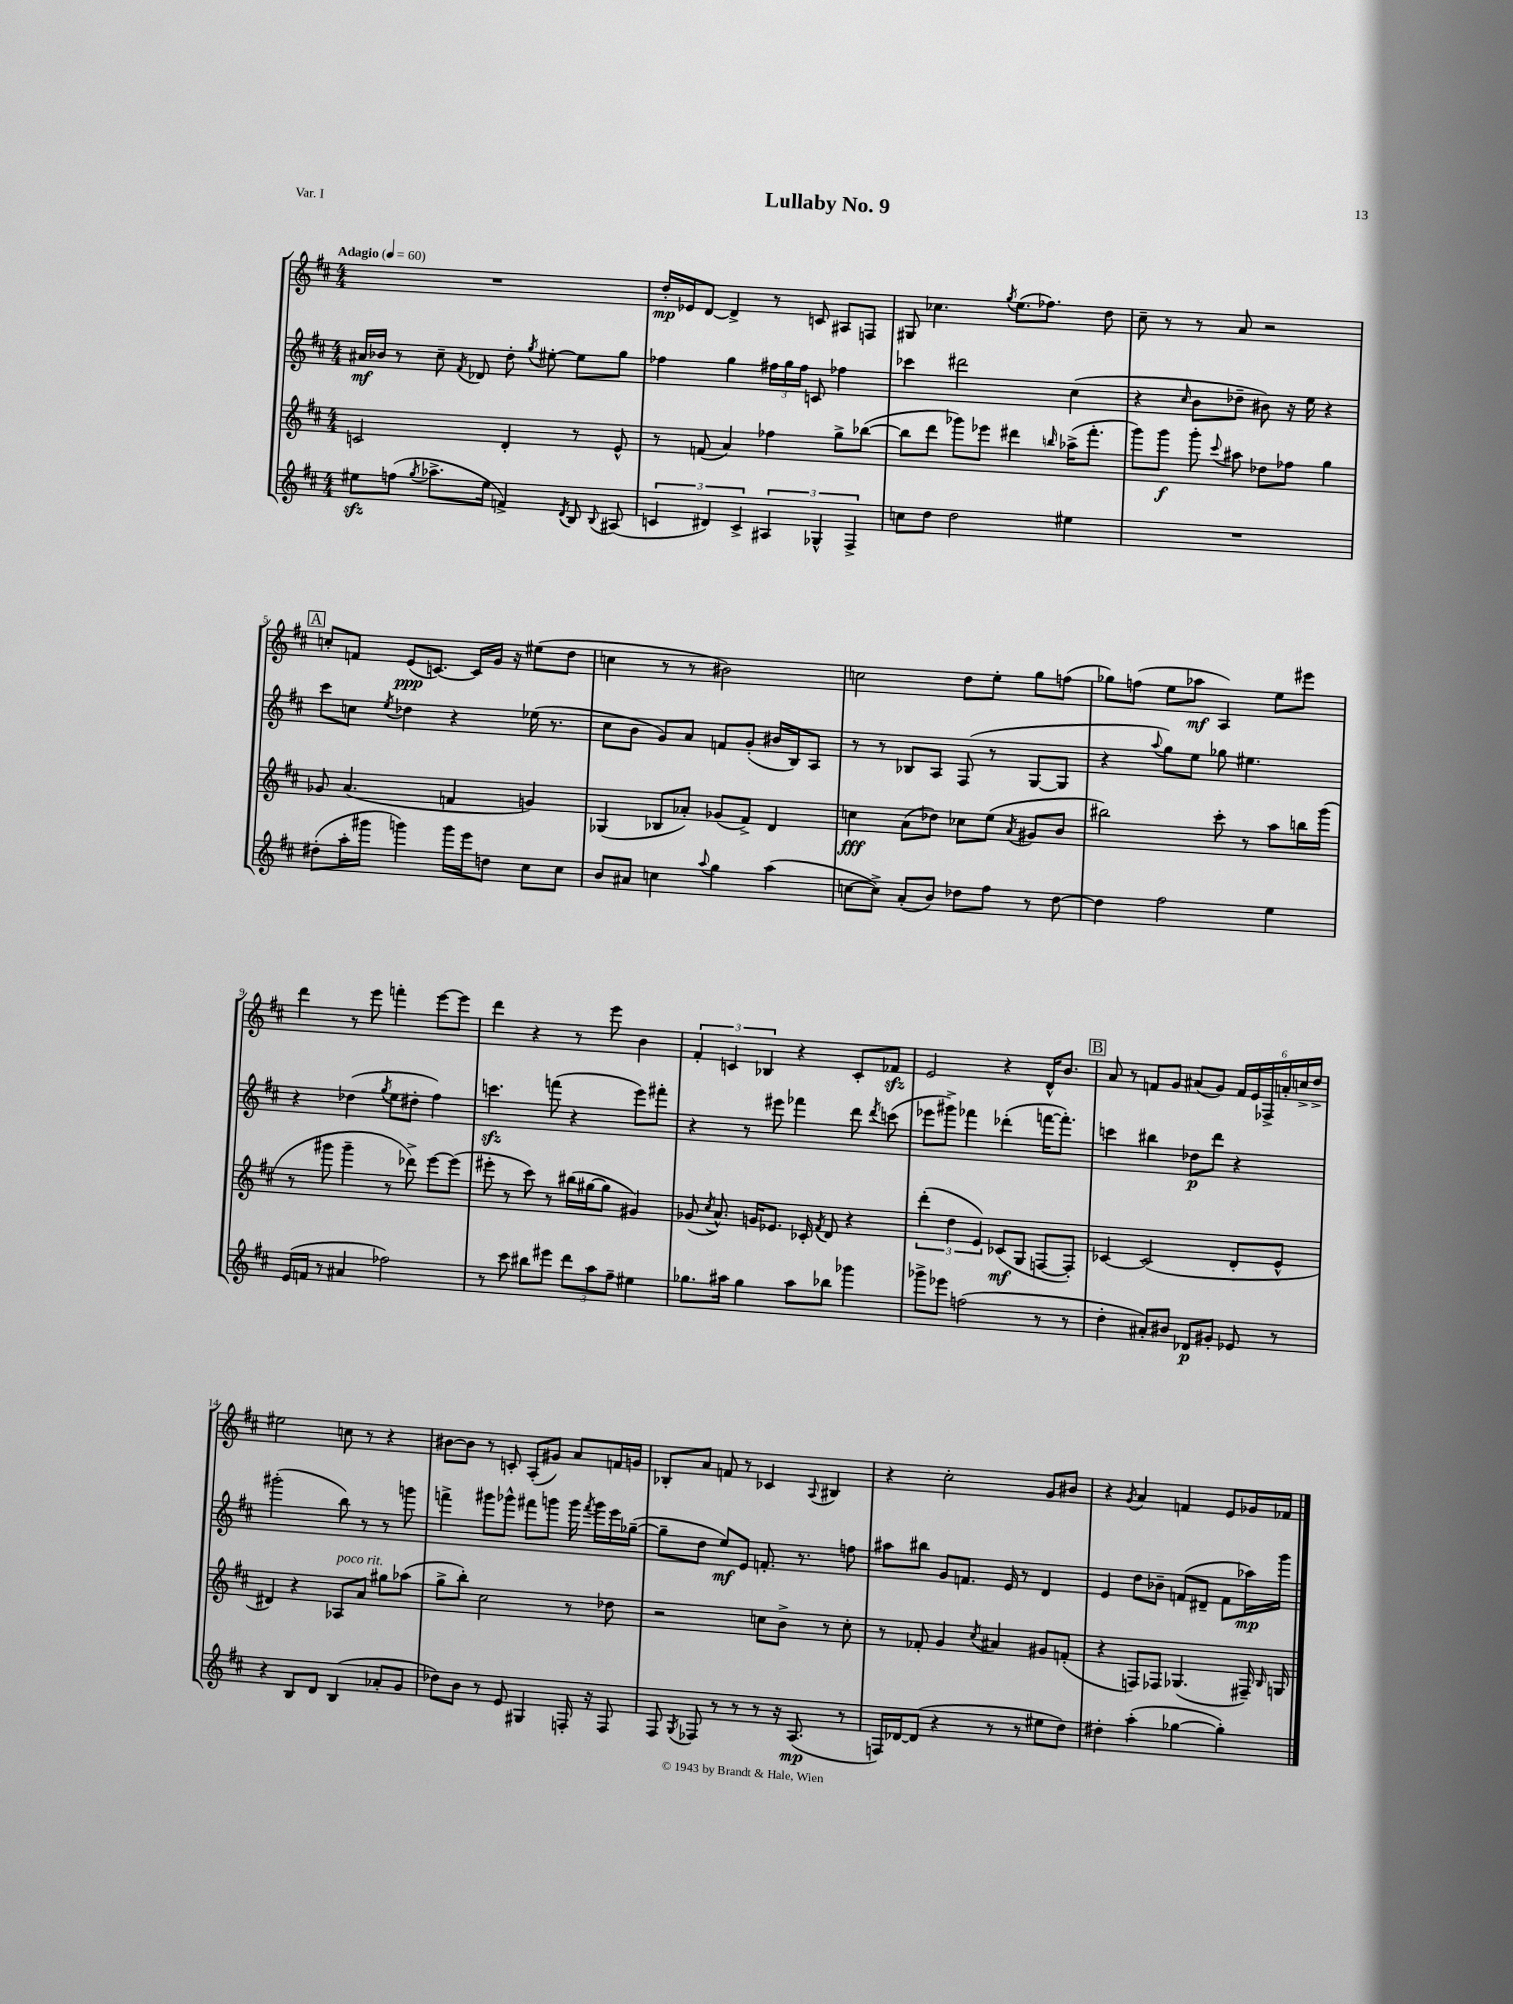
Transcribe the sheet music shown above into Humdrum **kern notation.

**kern	**kern	**kern	**kern
*staff4	*staff3	*staff2	*staff1
*clefG2	*clefG2	*clefG2	*clefG2
*k[f#c#]	*k[f#c#]	*k[f#c#]	*k[f#c#]
*M4/4	*M4/4	*M4/4	*M4/4
*MM60	*MM60	*MM60	*MM60
8ee#\L	2c/	16a#/LL	1r
.	.	16b-/JJ	.
(8ff\J	.	8r	.
8qgg/	.	.	.
8.aa-^\L	.	8cc#~\	.
.	.	8qf#/	.
.	.	8d-/	.
16ee#\Jk	.	.	.
4f^/)	4d'/	8dd'\	.
.	.	8qgg/	.
.	.	[8ee#'\	.
8qd/	.	.	.
8B/	8r	8ee#\]L	.
8qqB/	.	.	.
(8A#/	8e^^/	8gg\J	.
=	=	=	=
6c/	8r	4ff-\	16dd'/LL
.	.	.	16e-/J
.	(8f/	.	[8d/J
6d#/)	.	.	.
.	4a/)	4gg\	4d^/]
6c^/	.	.	.
6A#/	4ff-\	24ff#\LL	8r
.	.	24gg\	.
.	.	24ff#\JJ	.
.	.	8c/	8c/
6G-^^/	.	.	.
.	8gg^\L	4ff-\	8A#/L
6F#^/	.	.	.
.	([8bb-\J	.	8F/J
=	=	=	=
8cc\L	8bb-\]L	4ccc-\	8G#/
8dd\J	8ddd\J	.	4.cc-\
2dd\	8ggg-\L)	2ddd#\	.
.	8eee-\J	.	.
.	.	.	8qgg/
.	4ddd#\	.	(8.ee\L
.	.	.	8.ff-\J)
.	16qqbb/	.	.
4ee#\	(16aa-^\LK	(4cc#\	.
.	8.fff#'\J	.	.
.	.	.	8dd\
=	=	=	=
1r	8ggg\L)	4r	8cc#~\
.	8ggg\J	.	8r
.	.	16qqcc#/	.
.	8ggg'\	8b\L	8r
.	8qqccc#/	.	.
.	8aa#\	8dd-~\J	8a/
.	8dd-\L	8b#\)	2r
.	8ff-\J	16r	.
.	.	16ee\	.
.	4gg\	4r	.
=	=	=	=
(8dd#'\L	8g-/	8ccc#\L	8cc'/L
16aa'\L	(4.a/	8cc\J	8f/J
16ggg#\JJ	.	.	.
.	.	8qee/	.
4ggg\)	.	4dd-\	(8e/L
.	.	.	[8.c/J)
16ggg\LL	4f/	4r	.
16eee\J	.	.	16c/]LL
8dd\J	.	.	16g/JJ
.	.	.	16r
8cc#\L	4g/)	(16ee-\	(8ee#\L
.	.	8.r	.
8cc#\J	.	.	8dd\J
=	=	=	=
8b/L	(4G-/	8cc#\L	4cc\
8a#/J	.	8b\J	.
4cc\	8B-/L	8g/L)	8r
.	8a-'/J)	8a/J	8r
8qqaa/	.	.	.
4gg\	(8g-/L	8f/L	2b#\)
.	8f#^/J)	(8g'/J	.
(4aa\	4d/	16b#/LL	.
.	.	16B/J)	.
.	.	8A/J	.
=	=	=	=
[8cc\L	4cc\	8r	2cc\
8cc^\]J)	.	8r	.
(8a'/L	(8a\L	8B-/L	.
8b/J)	8dd-\J)	8A/J	.
8dd-\L	8cc-\L	(8F#/	8dd\L
8ff#\J	(8ee\J	8r	8ee'\J
.	8qa/	.	.
8r	8g#/L	[8G/L	8gg\L
[8dd-\	8b/J	8G/]J	(8ff\J
=	=	=	=
4dd-\]	2bb#\)	4r	8gg-\L)
.	.	.	(8ff\J
.	.	8qqaa/	.
2ff#\	.	8gg\L)	8ee\L
.	.	8ee\J	8aa-\J
.	8ccc#'\	8gg-\	4A/)
.	8r	4.ee#\	.
4ee\	8aa\L	.	8ee\L
.	16bb\L	.	8eee#\J
.	(16ggg\JJ	.	.
=	=	=	=
(16e/LL	8r	4r	4ddd\
16f/JJ	.	.	.
8r	8ggg#\	.	.
4a#/	4ggg#~\	(4dd-\	8r
.	.	.	8eee\
.	.	8qgg/	.
2ff-\)	8r	8ee\L	4fff'\
.	8ddd-^\)	8dd#'\J	.
.	[8eee\L	4ff#\)	[8eee\L
.	(8eee\]J	.	8eee\]J
=	=	=	=
8r	8eee#'\	4.ccc\	4ddd\
8ccc#\	8r	.	.
8bb#\L	8ccc#\)	.	4r
8eee#\J	8r	(8fff\	.
12ddd\L	(16bb#\LL	4r	8r
.	[16gg#\J	.	.
12aa\	.	.	.
.	8gg#\]J	.	8eee\
12ff#~\J	.	.	.
4ee#\	4g#/)	8eee\L)	4b\
.	.	8fff#'\J	.
=	=	=	=
8.gg-\L	(8g-/	4r	6f#'/
.	8qcc#/	.	.
.	8.a^^/)	.	.
.	.	.	6c/
16aa#\Jk	.	.	.
4gg-\	.	8r	.
.	16g/LK	.	.
.	.	.	6B-/
.	8.e-/J	8eee#\	.
8aa#\L	.	4fff-\	4r
.	16c-'/	.	.
.	8qf#/	.	.
8bb-\J	8d/	.	.
4ggg-\	4r	8ddd\	8c'/L
.	.	8qddd/	.
.	.	(8ccc\	8f-/J
=	=	=	=
8ggg-^\L	(6ddd'\	8eee-\L	2e/
8eee-\J	.	8ggg#^\J)	.
.	6dd\	.	.
(2ff\	.	4fff-\	.
.	6e/)	.	.
.	(8c-/L	(4ddd-'\	4r
.	8G/J	.	.
8r	[8F/L	[16fff\LK	16d^^/LK
.	.	8.fff'\]J)	8.b/J
8r	8F'/]J)	.	.
=	=	=	=
4dd'\	[4c-/	4ccc\	8a/
.	.	.	8r
8a#'/L)	(2c-/]	4bb#\	8f/L
8b#/J	.	.	8g/J
8d-/L	.	8dd-\L	(8a#/L
8g#'/J	.	8ddd\J	8g/J)
8e-/	8d'/L	4r	24f/LL
.	.	.	24e/
.	.	.	24F-^/
8r	8e^^/J	.	24a'/
.	.	.	24cc^/
.	.	.	24dd^/JJ
=	=	=	=
4r	4d#/)	(2ggg#'\	2ee#\
8B/L	4r	.	.
8d/J	.	.	.
(4B/	8A-/L	8bb\)	8cc\
.	8a/J	8r	8r
8a-'/L	8gg#\L	8r	4r
8g/J	(8aa-\J	8ggg\	.
=	=	=	=
8dd-\L)	8gg^\L	4fff^\	[8b#\L
8b\J	8bb'\J)	.	8b#\]J
8r	2cc#\	8ggg#\L	8r
8e/	.	8ggg-^^\J	8c'/
4G#/	.	8fff#\L	(8A'/L
.	.	8ggg\J	8g#/J)
16F'/	8r	16ggg\	8a/L
.	.	8qfff#/	.
16r	.	16ggg\LL	.
8F/	8dd-\	16eee\	16f/L
.	.	([16gg-~\JJ	16g/JJ
=	=	=	=
8F#/	2r	8gg-~\]L	8B-'/L
8qG/	.	.	.
8F-/	.	8dd\J	8a/J
8r	.	8ee/L)	8f/
8r	.	8e/J	8r
8r	8cc\L	8.f'/	4c-/
16r	8b^\J	.	.
(8.A/	.	8.r	.
.	.	.	8qqA/
.	8r	.	4B#/
8r	8cc'\	8ff\	.
=	=	=	=
16F/LL)	8r	8aa#\L	4r
[16d-/J	.	.	.
(8d-/]J	8f-'/	8bb#\J	.
4r	4g/	8g/L	2cc#'\
.	.	8.f/J	.
.	8qcc#/	.	.
8r	4a#/	.	.
.	.	16e/	.
8r	.	8r	.
8ee#\L	8g#/L	4d/	8g/L
8dd\J)	(8f'/J	.	8b#/J
=	=	=	=
4dd#'\	4r	4e/	4r
.	.	.	8qg/
(4aa'\	8F/L)	8dd\L	4a/
.	8F-/J	8b-~\J	.
[4gg-\	(4.G-/	(8f/L	4f/
.	.	8d#~/J	.
4gg-'\])	.	8f\L	8e/L
.	16F#~/)	16aa-\L)	16g-/L
.	16qqB/	.	.
.	16G/	16ggg\JJ	16f-/JJ
==	==	==	==
*-	*-	*-	*-
